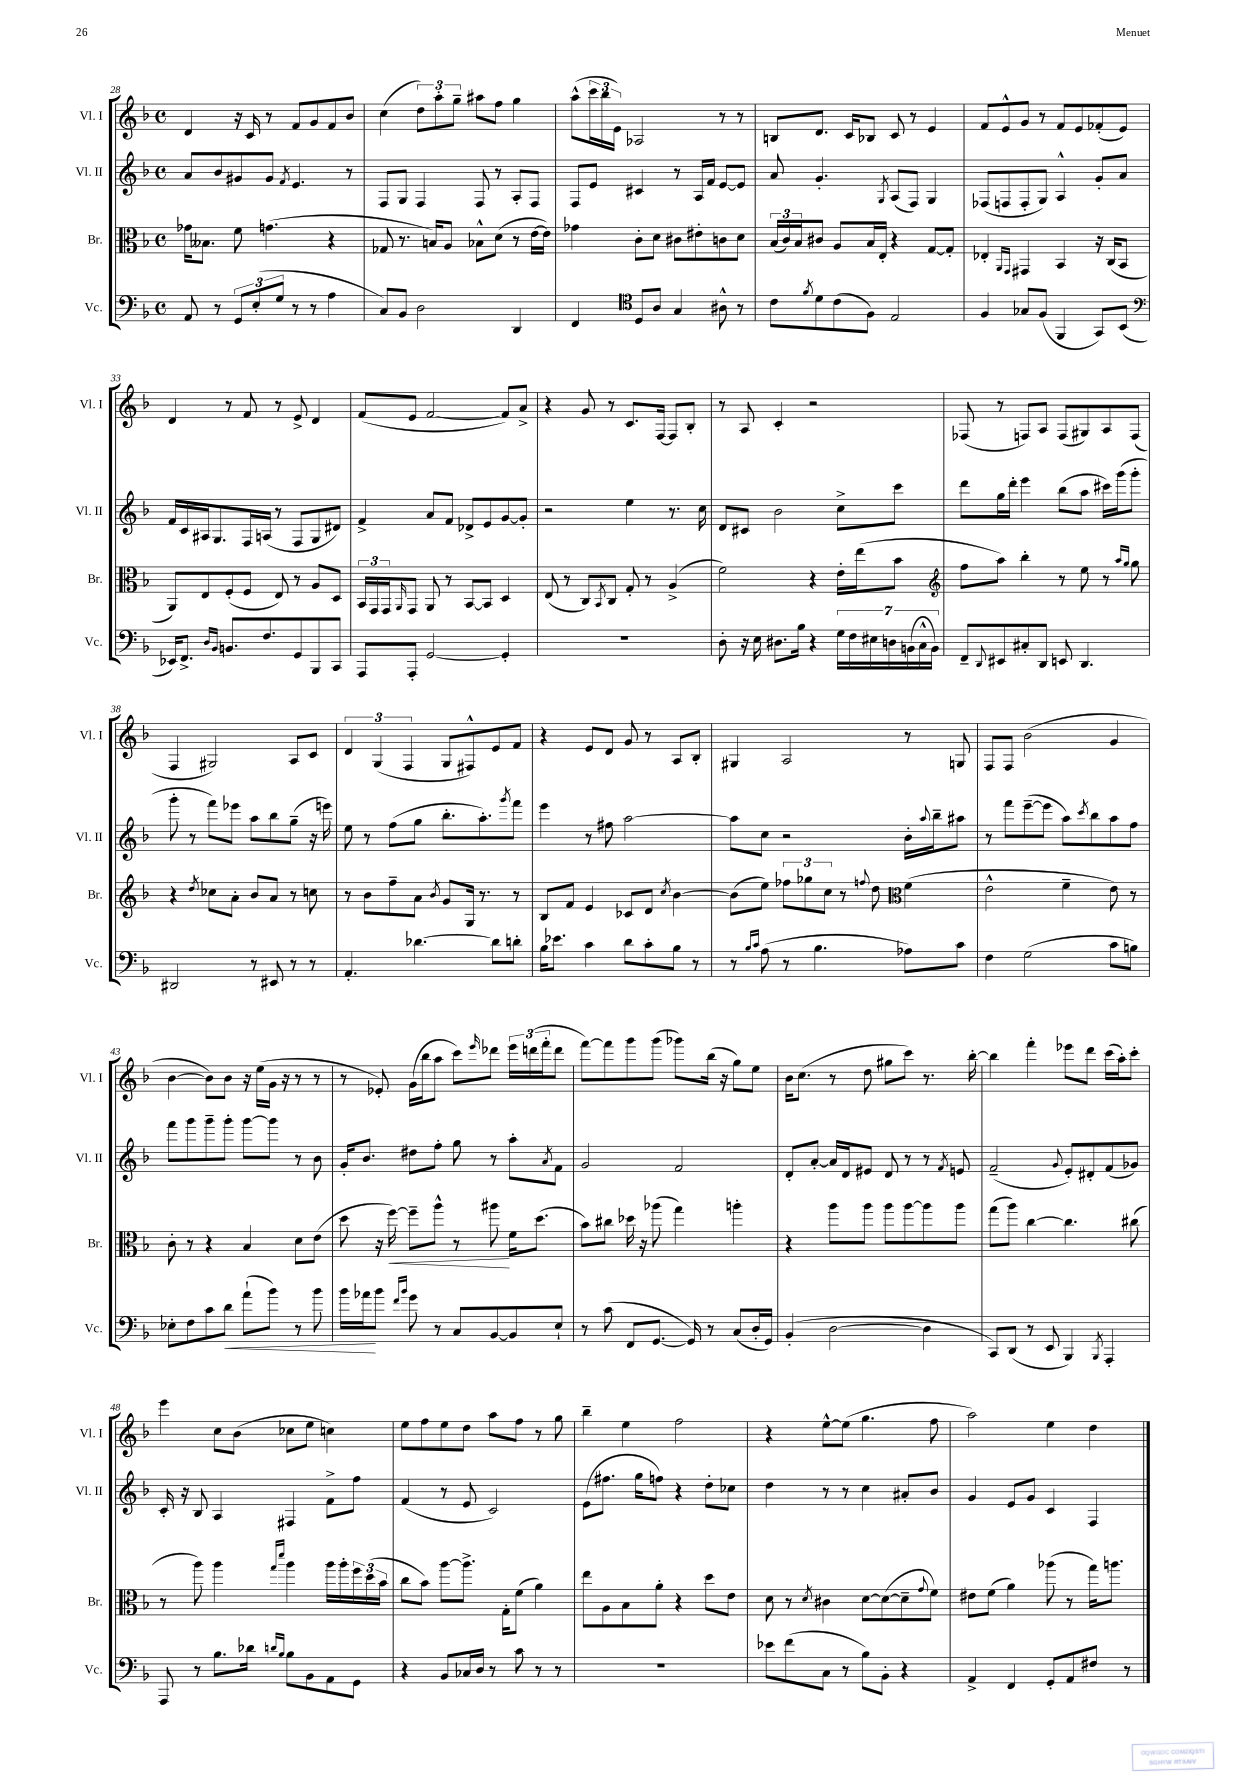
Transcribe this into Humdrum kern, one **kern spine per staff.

**kern	**dynam	**kern	**dynam	**kern	**kern
*part4	*part4	*part3	*part3	*part2	*part1
*staff4	*staff4	*staff3	*staff3	*staff2	*staff1
*I"Vc.	*	*I"Br.	*	*I"Vl. II	*I"Vl. I
*I'Vc.	*	*I'Br.	*	*I'Vl. II	*I'Vl. I
*clefF4	*	*clefC3	*	*clefG2	*clefG2
*k[b-]	*	*k[b-]	*	*k[b-]	*k[b-]
*M4/4	*	*M4/4	*	*M4/4	*M4/4
*met(c)	*	*met(c)	*	*met(c)	*met(c)
=28	=28	=28	=28	=28	=28
8AA/	.	16g-X\KL	.	8a/L	4d/
.	.	8.B--X\J	.	.	.
8r	.	.	.	8b-/	.
12GG/L	.	8f\	.	8g#X/	16r
.	.	.	.	.	16c/
(12E'/	.	.	.	.	.
.	.	(4.gn\	.	8g#/J	8r
12G/J	.	.	.	.	.
.	.	.	.	8qf/	.
8r	.	.	.	4.e/	8f/L
8r	.	.	.	.	8g/
4A\	.	4r	.	.	8f/
.	.	.	.	8r	8b-/J
=29	=29	=29	=29	=29	=29
8C/L)	.	8G-X/	.	8F/L	(4cc\
8BB-/J	.	8.r	.	8G/J	.
2D\	.	.	.	4F/	12dd\L)
.	.	16Bn/KL)	.	.	.
.	.	.	.	.	12aa'\
.	.	8A/J	.	.	.
.	.	.	.	.	12gg~\J
.	.	8B-X^^\L	.	8F/	8aa#X\L
.	.	(8d\J	.	8r	8ff\J
4DD/	.	8r	.	8A'/L	4gg\
.	.	[16e\LL	.	8F/J	.
.	.	16e\JJ])	.	.	.
=30	=30	=30	=30	=30	=30
4FF/	.	4g-X\	.	8F/L	(8aa^^\L
.	.	.	.	8e/J	24ccc\L
.	.	.	.	.	24bb-\
.	.	.	.	.	24e\JJ)
*clefC4	*	*	*	*	*
8D/L	.	8c'\L	.	4c#X/	2A-X/
8A/J	.	8d\J	.	.	.
4G/	.	8c#X\L	.	8r	.
.	.	8e#X'\	.	16A/LL	.
.	.	.	.	16f/JJ	.
8A#X^^\	.	8cn\	.	[8e/L	8r
8r	.	8d\J	.	8e/J]	8r
=31	=31	=31	=31	=31	=31
8c\L	.	(24B-/LL	.	8a/	8Bn/L
.	.	24c/)	.	.	.
.	.	24B-/J	.	.	.
8qf/	.	.	.	.	.
8d\	.	8c#X/J	.	4.g'/	8.d/J
(8c\	.	8A/L	.	.	.
.	.	.	.	.	16c/KL
8F\J)	.	16B-/L	.	.	8B-X/J
.	.	16E'/JJ	.	.	.
.	.	.	.	8qG/	.
2E/	.	4r	.	(8A/L	8c/
.	.	.	.	8F/J)	8r
.	.	[8G/L	.	4G/	4e/
.	.	8G'/J]	.	.	.
=32	=32	=32	=32	=32	=32
4F/	.	4E-X'/	.	(8F-X/L	8f/L
.	.	.	.	8Fn/	8e^^/
.	.	16qqAA/LL	.	.	.
.	.	16qqGG/JJ	.	.	.
8G-X/L	.	4GG#X/	.	8F'/	8g/J
(8F/J	.	.	.	8G/J)	8r
4FF/	.	4BB-/	.	4A^^/	8f/L
.	.	.	.	.	8e/
8GG/L)	.	16r	.	8g'/L	(8f-X'/
.	.	(16C/KL	.	.	.
(8BB-/J	.	8BB-/J	.	8a/J	8e/J)
!!LO:LB:g=z
=33	=33	=33	=33	=33	=33
*clefF4	*	*	*	*	*
16EE-X/KL)	.	8AA/L)	.	16f/LL	4d/
8.FF^/J	.	.	.	16c/	.
.	.	8E/	.	16A#X/J	.
.	.	.	.	8.G/	.
16qqD/LL	.	.	.	.	.
16qqBB-/JJ	.	.	.	.	.
8.BBn/L	.	(8F'/	.	.	8r
.	.	8F/J	.	16F/L	8f/
8.F/	.	.	.	(16An/JJ	.
.	.	8E/)	.	8r	8r
8GG/	.	8r	.	8F/L	8e^/
8BBB-/	.	8A/L	.	8G/	4d/
8CC/J	.	8D/J	.	8d#X/J)	.
=34	=34	=34	=34	=34	=34
8AAA/L	.	24BB-/LL	.	4f^/	(8f/L
.	.	24GG/	.	.	.
.	.	24GG/J	.	.	.
.	.	16qqAA/	.	.	.
8AAA'/J	.	8GG/J	.	.	8e/J
[2GG/	.	8AA/	.	8a/L	[2f/
.	.	8r	.	8f/J	.
.	.	[8BB-/L	.	8d-X^/L	.
.	.	8BB-/J]	.	8e/	.
4GG'/]	.	4D/	.	[8g/	8f/L])
.	.	.	.	8g'/J]	8a^/J
=35	=35	=35	=35	=35	=35
1r	.	(8E/	.	2r	4r
.	.	8r	.	.	.
.	.	8C/L)	.	.	8g/
.	.	8qBB-/	.	.	.
.	.	8C/J	.	.	8r
.	.	8G'/	.	4ee\	8.c/L
.	.	8r	.	.	.
.	.	.	.	.	[16F/Jk
.	.	(4A^/	.	8.r	8F/L]
.	.	.	.	.	8B-'/J
.	.	.	.	16cc\	.
=36	=36	=36	=36	=36	=36
8D'\	.	2f\)	.	8d/L	8r
16r	.	.	.	8c#X/J	8A/
16E\	.	.	.	.	.
8.D#X\L	.	.	.	2b-\	4c'/
16B-\Jk	.	.	.	.	.
4r	.	4r	.	.	2r
28G\LL	.	16e'\LL	.	8cc^\L	.
28F\	.	.	.	.	.
.	.	(16ee\J	.	.	.
28E#X\	.	.	.	.	.
28Dn\	.	.	.	.	.
.	.	8b-\J	.	8ccc\J	.
(28BBn\	.	.	.	.	.
28C^^\	.	.	.	.	.
28BB\JJ)	.	.	.	.	.
=37	=37	=37	=37	=37	=37
*	*	*clefG2	*	*	*
8FF~/L	.	8ff\L	.	8ddd\L	(8F-X/
8qqDD/	.	.	.	.	.
8EE#X/	.	8aa\J)	.	16gg\L	8r
.	.	.	.	16ddd'\JJ	.
8C#X'/	.	4bb-'\	.	4eee\	8Fn/L)
8DD/J	.	.	.	.	8A/J
8EEn/	.	8r	.	(8bb-\L	(8F/L
4.DD/	.	8ee\	.	8aa\J	8G#X/)
.	.	8r	.	16ccc#X\LL)	8A/
.	.	.	.	(16ggg\J	.
.	.	16qqaa/LL	.	.	.
.	.	16qqgg/JJ	.	.	.
.	.	8gg\	.	8ggg'\J	(8F/J
!!LO:LB:g=z
=38	=38	=38	=38	=38	=38
2DD#X/	.	4r	.	8ggg'\	4F/
.	.	.	.	8r	.
.	.	8qdd/	.	.	.
.	.	8cc-X\L	.	8fff\L)	2G#X/)
.	.	8a'\J	.	8eee-X\J	.
8r	.	8b-/L	.	8aa\L	.
8EE#X/	.	8a/J	.	8bb-\	.
8r	.	8r	.	(8gg~\J	8A/L
8r	.	8ccn\	.	16r	8c/J
.	.	.	.	16eeen\)	.
=39	=39	=39	=39	=39	=39
4.AA'/	.	8r	.	8ee\	6d/
.	.	8b-\L	.	8r	.
.	.	.	.	.	(6G/
.	.	8ff~\	.	(8ff\L	.
.	.	.	.	.	6F/
[4.d-X\	.	8a\J	.	8gg\J	.
.	.	8qb-/	.	.	.
.	.	8g/L	.	8.bb-'\L	8G/L
.	.	16G/Jk	.	.	8F#X^^/)
.	.	8.r	.	8.aa'\)	.
8d-\L]	.	.	.	.	8e/
.	.	.	.	8qggg/	.
8dn'\J	.	8r	.	8fff\J	8f/J
=40	=40	=40	=40	=40	=40
16B-\KL	.	8B-/L	.	4eee\	4r
8.e-X\J	.	.	.	.	.
.	.	8f/J	.	.	.
4c\	.	4e/	.	8r	8e/L
.	.	.	.	8ff#X\	8d/J
8d\L	.	8c-X/L	.	[2aa\	8g/
8c'\	.	8d/J	.	.	8r
.	.	8qcc/	.	.	.
8B-\J	.	[4b-\	.	.	8A/L
8r	.	.	.	.	8B-'/J
=41	=41	=41	=41	=41	=41
8r	.	(8b-\L]	.	8aa\L]	4G#X/
16qqB-/LL	.	.	.	.	.
16qqc/JJ	.	.	.	.	.
(8A\	.	8ee\J)	.	8cc\J	.
8r	.	12ff-X\L	.	2r	2A/
.	.	12gg-X\	.	.	.
4.B-\	.	.	.	.	.
.	.	12cc\J	.	.	.
.	.	8r	.	.	.
.	.	8qqffn/	.	.	.
.	.	8dd\	.	.	.
*	*	*clefC3	*	*	*
8A-X\L)	.	(4f\	.	16b-'\LL	8r
.	.	.	.	8qqaa/	.
.	.	.	.	16bb-~\J	.
8c\J	.	.	.	8aa#X\J	8Gn/
=42	=42	=42	=42	=42	=42
4F\	.	2e^^\	.	8r	8F/L
.	.	.	.	8fff\L	8F/J
(2G\	.	.	.	([8eee~\	(2b-\
.	.	.	.	8eee\J]	.
.	.	4f~\	.	8aa\L)	.
.	.	.	.	8qccc/	.
.	.	.	.	8bb-\	.
8c\L	.	8e\)	.	8aa\	4g/
8Bn\J)	.	8r	.	8ff\J	.
!!LO:LB:g=z
=43	=43	=43	=43	=43	=43
8E-X'\L	.	8c'\	.	8fff\L	[4b-\
8F\	.	8r	.	8ggg\	.
8c\	.	4r	.	8ggg~\	8b-\L])
!	!LO:HP:b	!	!	!	!
8d\J	<	.	.	8ggg'\J	8b-\J
(8a`\L	.	4B-/	.	[8ggg\L	16r
.	.	.	.	.	(16ee\LL
8b-\J)	.	.	.	8ggg\J]	16g\JJ
.	.	.	.	.	16r
8r	.	8d\L	.	8r	8r
8b-\	.	(8e\J	.	8b-\	8r
=44	=44	=44	=44	=44	=44
16b-\LL	.	8dd\	.	16g'/KL	8r
16a-X\J	.	.	.	8.b-/J	.
8b-\J	[	16r	.	.	8e-X'/)
!	!	!	!LO:HP:b	!	!
.	.	[16ff\)	<	.	.
16qqf/LL	.	.	.	.	.
16qqb-/JJ	.	.	.	.	.
8g\	.	8ff~\L]	.	8dd#X\L	(16g\LL
.	.	.	.	.	16bb-\J
8r	.	8aa^^\J	.	8ff'\J	8aa\J
8C/L	.	8r	.	8gg\	8ccc\L)
.	.	.	.	.	16qqeee/
[8BB-/	.	8aa#X\	.	8r	8ddd-X\J
8BB-/]	.	16f\KL	[	8aa'\L	24eee\LL
.	.	.	.	.	(24dddn\
.	.	(8.dd\J	.	.	.
.	.	.	.	.	24fff'\J
.	.	.	.	8qa/	.
8E`/J	.	.	.	8f\J	8ddd\J
=45	=45	=45	=45	=45	=45
8r	.	8b-\L)	.	2g/	[8fff\L)
(8c\	.	8cc#X\J	.	.	8fff\]
8FF/L	.	16dd-X\	.	.	8ggg\
.	.	16r	.	.	.
[8.GG/J	.	(8aa-X\	.	.	(8ggg\J
.	.	4gg\)	.	2f/	8ggg-X\L)
16GG/])	.	.	.	.	.
8r	.	.	.	.	(16bb-\Jk
.	.	.	.	.	16r
(8C/L	.	4aan'\	.	.	8gg\L)
16D'/L	.	.	.	.	8ee\J
16GG/JJ)	.	.	.	.	.
=46	=46	=46	=46	=46	=46
(4BB-'/	.	4r	.	8d'/L	16b-\KL
.	.	.	.	.	(8.cc\J
.	.	.	.	[8a'/J	.
[2D\	.	8aa\L	.	16a/LL]	8r
.	.	.	.	16d/J	.
.	.	8aa\J	.	8e#X/J	8dd\
.	.	8aa\L	.	8d/	8gg#X\L
.	.	[8aa\	.	8r	8ccc\J)
4D\]	.	8aa\]	.	8r	8.r
.	.	.	.	8qf/	.
.	.	8aa\J	.	8en/	.
.	.	.	.	.	[16bb-'\
=47	=47	=47	=47	=47	=47
8CC/L)	.	(8gg\L	.	(2f~/	4bb-\]
(8DD/J	.	8aa\J)	.	.	.
8r	.	[4cc\	.	.	4fff'\
8EE/	.	.	.	.	.
.	.	.	.	8qqg/	.
4BBB-/)	.	4.cc\]	.	8e'/L)	8eee-X\L
.	.	.	.	8d#X'/	8ddd\J
8qBBB-/	.	.	.	.	.
4AAA'/	.	.	.	(8f/	(16ccc\LL
.	.	.	.	.	16aa'\J)
.	.	(8cc#X\	.	8g-X/J)	8ccc'\J
!!LO:LB:g=z
=48	=48	=48	=48	=48	=48
8AAA/	.	8r	.	16c'/	4eee\
.	.	.	.	16r	.
8r	.	8aa\)	.	8B-/	.
8.B-\L	.	4aa\	.	4A/	8cc\L
.	.	.	.	.	(8b-\J
16d-X\Jk	.	.	.	.	.
16qqdn/LL	.	16qqgg/LL	.	.	.
16qqB-/JJ	.	16qqddd/JJ	.	.	.
8B-\L	.	4aa\	.	4F#X/	8cc-X\L
8BB-\	.	.	.	.	8ee\J
8AA\	.	16aa\LL	.	8f^\L	4ccn\)
.	.	16aa'\	.	.	.
8GG\J	.	24ff\	.	8ff\J	.
.	.	(24dd\	.	.	.
.	.	24b-\JJ	.	.	.
=49	=49	=49	=49	=49	=49
4r	.	8cc\L	.	(4f/	8ee\L
.	.	8b-\J)	.	.	8ff\
8BB-/L	.	[8aa\L	.	8r	8ee\
16C-X/L	.	8.aa^\J]	.	8e/	8dd\J
16D/JJ	.	.	.	.	.
8r	.	.	.	2c/)	8aa\L
.	.	16G'\KL	.	.	.
8c\	.	(8f\J	.	.	8ff\J
8r	.	4a\)	.	.	8r
8r	.	.	.	.	8gg\
=50	=50	=50	=50	=50	=50
1r	.	8ee\L	.	(8e\L	4bb-~\
.	.	8A\	.	8.ff#X\J	.
.	.	8B-\	.	.	4ee\
.	.	.	.	16gg\KL	.
.	.	8a'\J	.	8ffn\J)	.
.	.	4r	.	4r	2ff\
.	.	8dd\L	.	8dd'\L	.
.	.	8e\J	.	8cc-X\J	.
=51	=51	=51	=51	=51	=51
8e-X\L	.	8d\	.	4dd\	4r
(8f\	.	8r	.	.	.
.	.	8qd/	.	.	.
8C\J	.	4c#X\	.	8r	[8ee^^\L
8r	.	.	.	8r	(8ee\J]
8B-\L)	.	[8d\L	.	4cc\	4.gg\
8BB-'\J	.	(8d\_	.	.	.
4r	.	8d~\]	.	8a#X'/L	.
.	.	8qqg/	.	.	.
.	.	8f\J)	.	8b-/J	8ff\
=52	=52	=52	=52	=52	=52
4AA^/	.	8e#X\L	.	4g/	2aa\)
.	.	(8f\J	.	.	.
4FF/	.	4a\)	.	8e/L	.
.	.	.	.	8g/J	.
8GG'/L	.	(8aa-X\	.	4c/	4ee\
8AA/	.	8r	.	.	.
8F#X/J	.	16gg\KL)	.	4F/	4dd\
.	.	8.aan\J	.	.	.
8r	.	.	.	.	.
==	==	==	==	==	==
*-	*-	*-	*-	*-	*-
